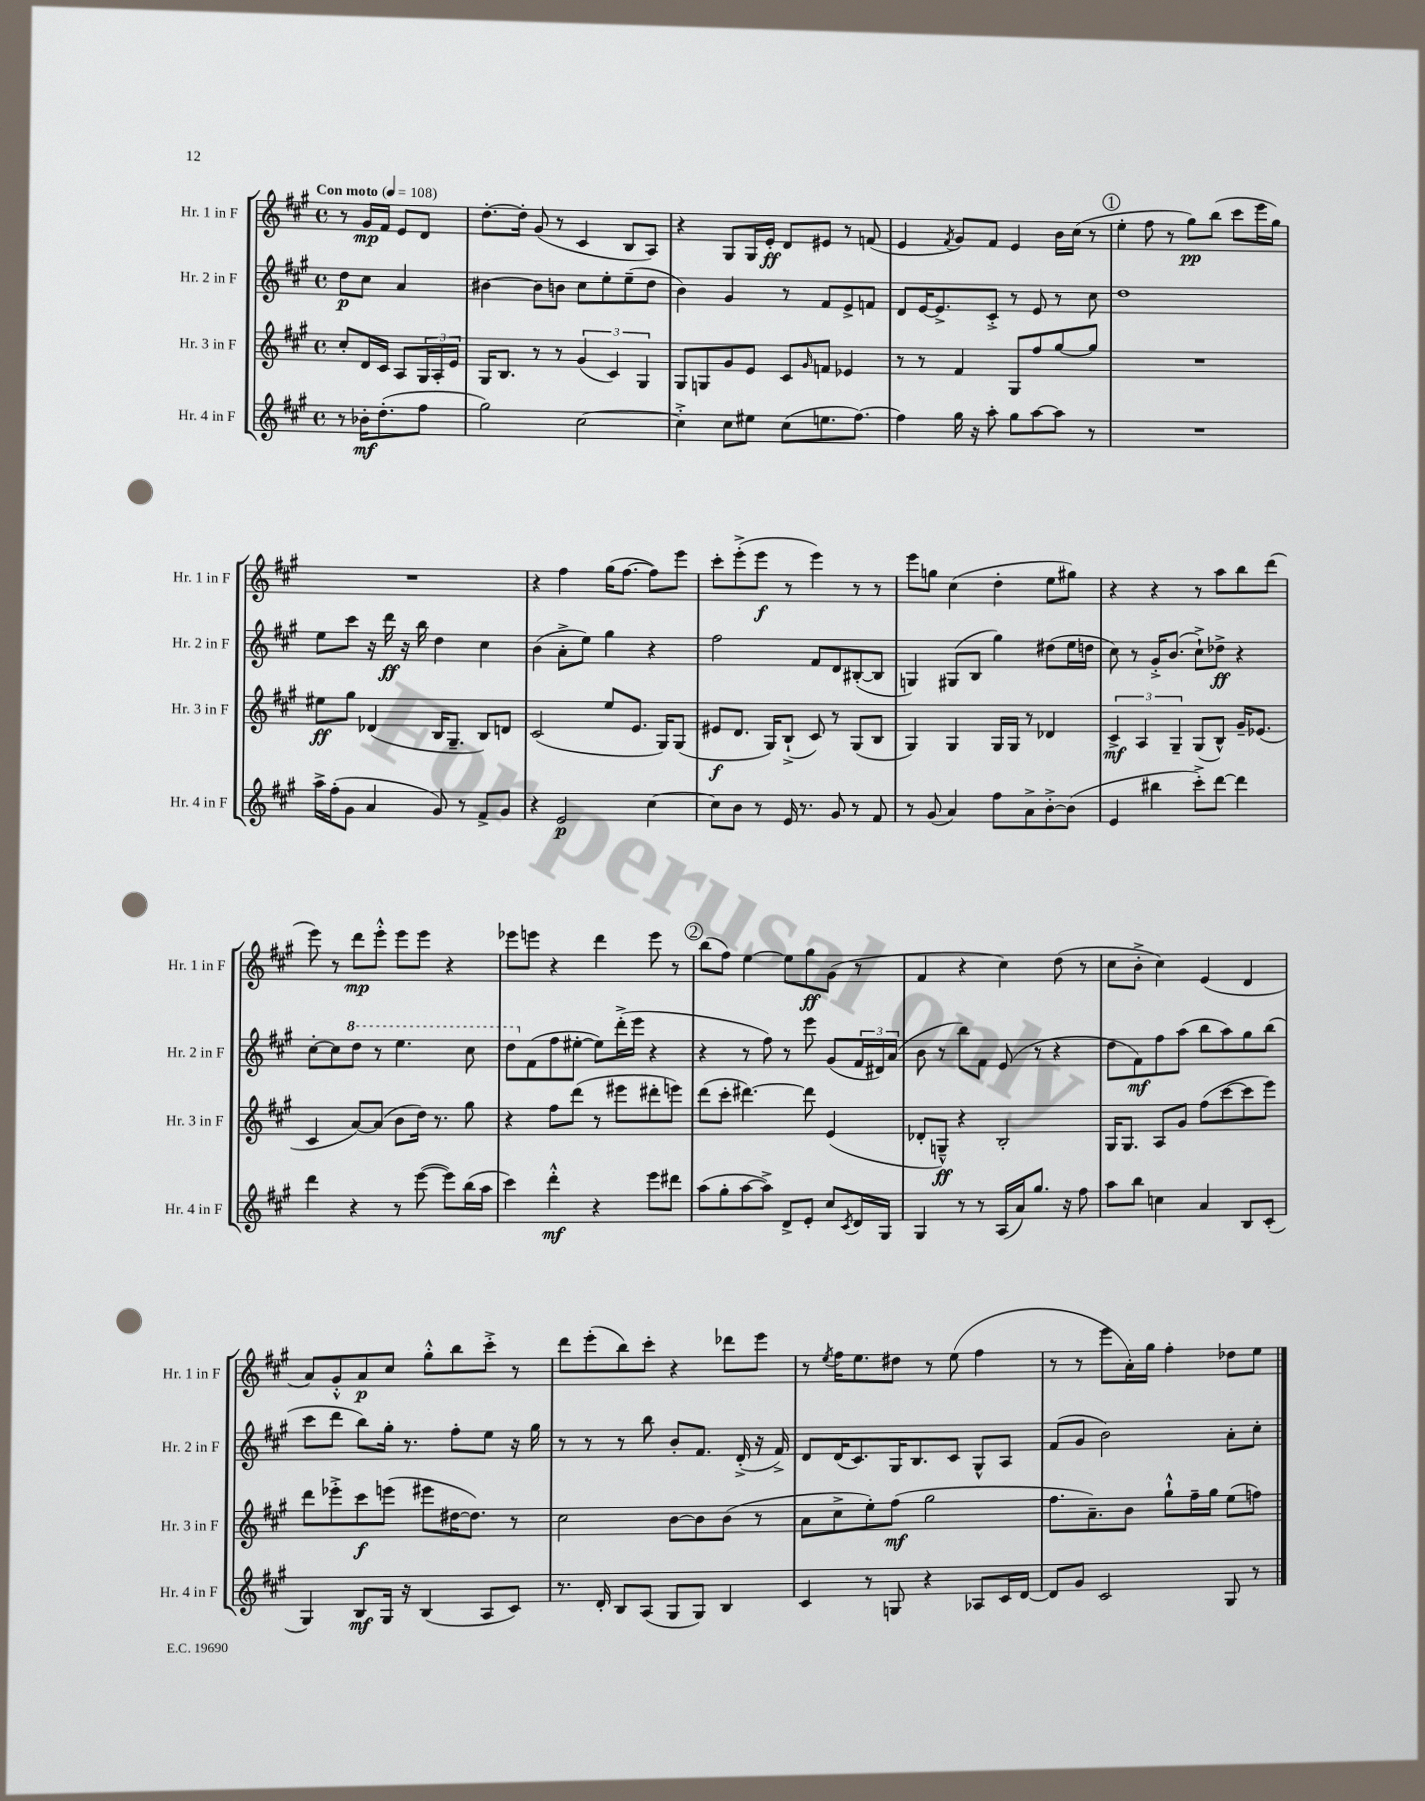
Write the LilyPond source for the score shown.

<<
\new StaffGroup <<
\new Staff = "s0" \with { instrumentName = "Hr. 1 in F" shortInstrumentName = "Hr. 1 in F" } {
    \clef treble \key a \major \defaultTimeSignature \time 4/4 \partial 2 \tempo "Con moto" 4 = 108
    r8 gis'16\mp fis'16 e'8 d'8 |
    d''8.~-. d''16-. gis'8( r8 cis'4 b8 a8) |
    r4 gis8 gis16 e'16-.\ff d'8 eis'8 r8 f'8( |
    e'4 \acciaccatura { fis'8 } gis'8) fis'8 e'4 b'16 cis''16( r8 |
    \mark \markup { \circle "1" } e''4-. fis''8 r8 gis''8\pp) b''8( cis'''8 e'''16 gis''16) |
    R1 |
    r4 fis''4 gis''16( fis''8.~ fis''8) e'''8 |
    cis'''8-. e'''8-.->( e'''8\f r8 e'''4) r8 r8 |
    e'''8 g''8 cis''4( d''4-. e''8 gis''8) |
    r4 r4 r8 a''8 b''8 d'''8( |
    e'''8) r8 d'''8\mp e'''8-.-^ e'''8 e'''8 r4 |
    ees'''8 e'''8 r4 d'''4 e'''8 r8 |
    \mark \markup { \circle "2" } b''8( fis''8) e''4~ e''8 gis''8\ff gis'8( r8 |
    fis'4 r4 cis''4) d''8( r8 |
    cis''8 b'8-.-> cis''4) e'4( d'4 |
    a'8) gis'8-.-^ a'8\p cis''8 gis''8-.-^ b''8 cis'''8-.-> r8 |
    d'''8 e'''8-.( b''8) cis'''8-. r4 des'''8 e'''8 |
    r8 \acciaccatura { e''8 } fis''16 e''8. dis''8 r8 e''8( fis''4 |
    r8 r8 e'''8 a'16-.) gis''16 fis''4-. des''8 e''8 \bar "|." |
}
\new Staff = "s1" \with { instrumentName = "Hr. 2 in F" shortInstrumentName = "Hr. 2 in F" } {
    \clef treble \key a \major \defaultTimeSignature \time 4/4 \partial 2
    d''8\p cis''8 a'4 |
    bis'4~ bis'8 b'8 cis''8 e''8-. e''8--( d''8 |
    b'4) gis'4 r8 fis'8 e'8-> f'8 |
    d'8 e'16~ e'8.-> cis'8-.-> r8 e'8 r8 cis''8 |
    \mark \markup { \circle "1" } d''1 |
    e''8 cis'''8 r16 d'''16\ff r16 b''16 d''4 cis''4 |
    b'4( a'8-.-> e''8) gis''4 r4 |
    fis''2 fis'8 d'8 bis8~-.( bis8 |
    g4) gis8( b8 gis''4) dis''8( e''16 d''16 |
    cis''8) r8 gis'16-.-> b'8.( cis''8-!->) des''8->\ff r4 |
    cis''8~-. cis''8 \ottava #1 d'''8 r8 e'''4. cis'''8 |
    d'''8 \ottava #0 fis'8( fis''8 eis''8~-. eis''8) d'''16-.->( e'''16 r4 |
    \mark \markup { \circle "2" } r4 r8 fis''8) r8 e'''8 gis'8( \tuplet 3/2 { fis'16 dis'16) a'16( } |
    b'8 r8 b''8) fis'8 e'8( r8 r4 |
    d''8 fis'8\mf) fis''8 a''8( b''8 a''8) gis''8 b''8( |
    cis'''8 d'''8 b''8) gis''16-. r8. fis''8-. e''8 r16 gis''16 |
    r8 r8 r8 b''8 b'8-. fis'8. d'16-.->( r16 fis'16->) |
    d'8 d'16( cis'8.) gis16 b8. cis'8 gis8-^ a8 |
    fis'8( gis'8 b'2) a'8-. cis''8-. \bar "|." |
}
\new Staff = "s2" \with { instrumentName = "Hr. 3 in F" shortInstrumentName = "Hr. 3 in F" } {
    \clef treble \key a \major \defaultTimeSignature \time 4/4 \partial 2
    cis''8-. d'16 cis'16 a8 \tuplet 3/2 { gis16 a16-. e'16 } |
    gis16 b8. r8 r8 \tuplet 3/2 { gis'4( cis'4) gis4 } |
    gis8 g8 gis'8 e'8 cis'8 \grace { gis'16 } f'8 ees'4 |
    r8 r8 fis'4 gis8 fis''8 gis''8~ gis''8 |
    \mark \markup { \circle "1" } R1 |
    eis''8\ff gis''8 des'4( b16 gis8.-- b8) d'8 |
    cis'2( e''8 e'8. gis16) gis8( |
    eis'8\f d'8. gis16) b8-!->( cis'8) r8 gis8( b8 |
    gis4) gis4 gis16 gis16 r8 des'4 |
    \tuplet 3/2 { cis'4->\mf a4 gis4-- } gis8( b8-^) gis'16-- ees'8.( |
    cis'4 a'8~) a'8( b'8 d''16) r8. gis''8 |
    r4 fis''8 d'''8( r8 eis'''8 dis'''8-. e'''8) |
    \mark \markup { \circle "2" } d'''8( cis'''8-. dis'''4.~) dis'''8 e'4( |
    des'8-. g8---^\ff) r4 b2-. |
    gis16 gis8. a8 gis'8 fis''8( cis'''8~ cis'''8 e'''8) |
    d'''8 ees'''8-.-> cis'''8\f e'''8( eis'''8 dis''16~ dis''8.) r8 |
    cis''2 b'8~ b'8 b'8( r8 |
    a'8 cis''8-> e''8-.) fis''8\mf( gis''2 |
    fis''8. a'8.--) b'8 gis''8-!-^ fis''16-- gis''16 e''8( f''8) \bar "|." |
}
\new Staff = "s3" \with { instrumentName = "Hr. 4 in F" shortInstrumentName = "Hr. 4 in F" } {
    \clef treble \key a \major \defaultTimeSignature \time 4/4 \partial 2
    r8 bes'16-.\mf d''8.-.( fis''8 |
    gis''2) cis''2~ |
    cis''4-.-> cis''8 eis''8 cis''8( e''8. fis''8.~) |
    fis''4 gis''16 r16 a''8-. gis''8 a''8~ a''8 r8 |
    \mark \markup { \circle "1" } R1 |
    a''16-> fis''16-.( gis'8 a'4 gis'8) r8 fis'8-> gis'8 |
    r4 e'2\p cis''4~ |
    cis''8 b'8 r8 e'16 r8. gis'8 r8 fis'8 |
    r8 gis'8( a'4) fis''8 a'8-> b'8~-.-> b'8( |
    e'4 bis''4 cis'''8-.->) d'''8~ d'''4 |
    d'''4 r4 r8 e'''8~( e'''8) b''16( a''16 |
    cis'''4) d'''4-.-^\mf r4 e'''8 dis'''8 |
    \mark \markup { \circle "2" } a''8( gis''8-. a''8~ a''8->) d'8-> e'8-. cis''8 \acciaccatura { cis'8 } d'16 gis16 |
    gis4 r8 r8 a16( a'16) gis''8. r16 fis''8 |
    a''8 b''8 c''4 a'4 b8 cis'8-.( |
    gis4) b8\mf gis16 r16 b4( a8 cis'8) |
    r8. d'16-. b8 a8( gis8 gis8) b4 |
    cis'4 r8 g8 r4 aes8 cis'16 d'16~ |
    d'8 gis'8 cis'2 gis8 r8 \bar "|." |
}
>>
>>
\layout { \context { \Score \remove "Bar_number_engraver" } }
